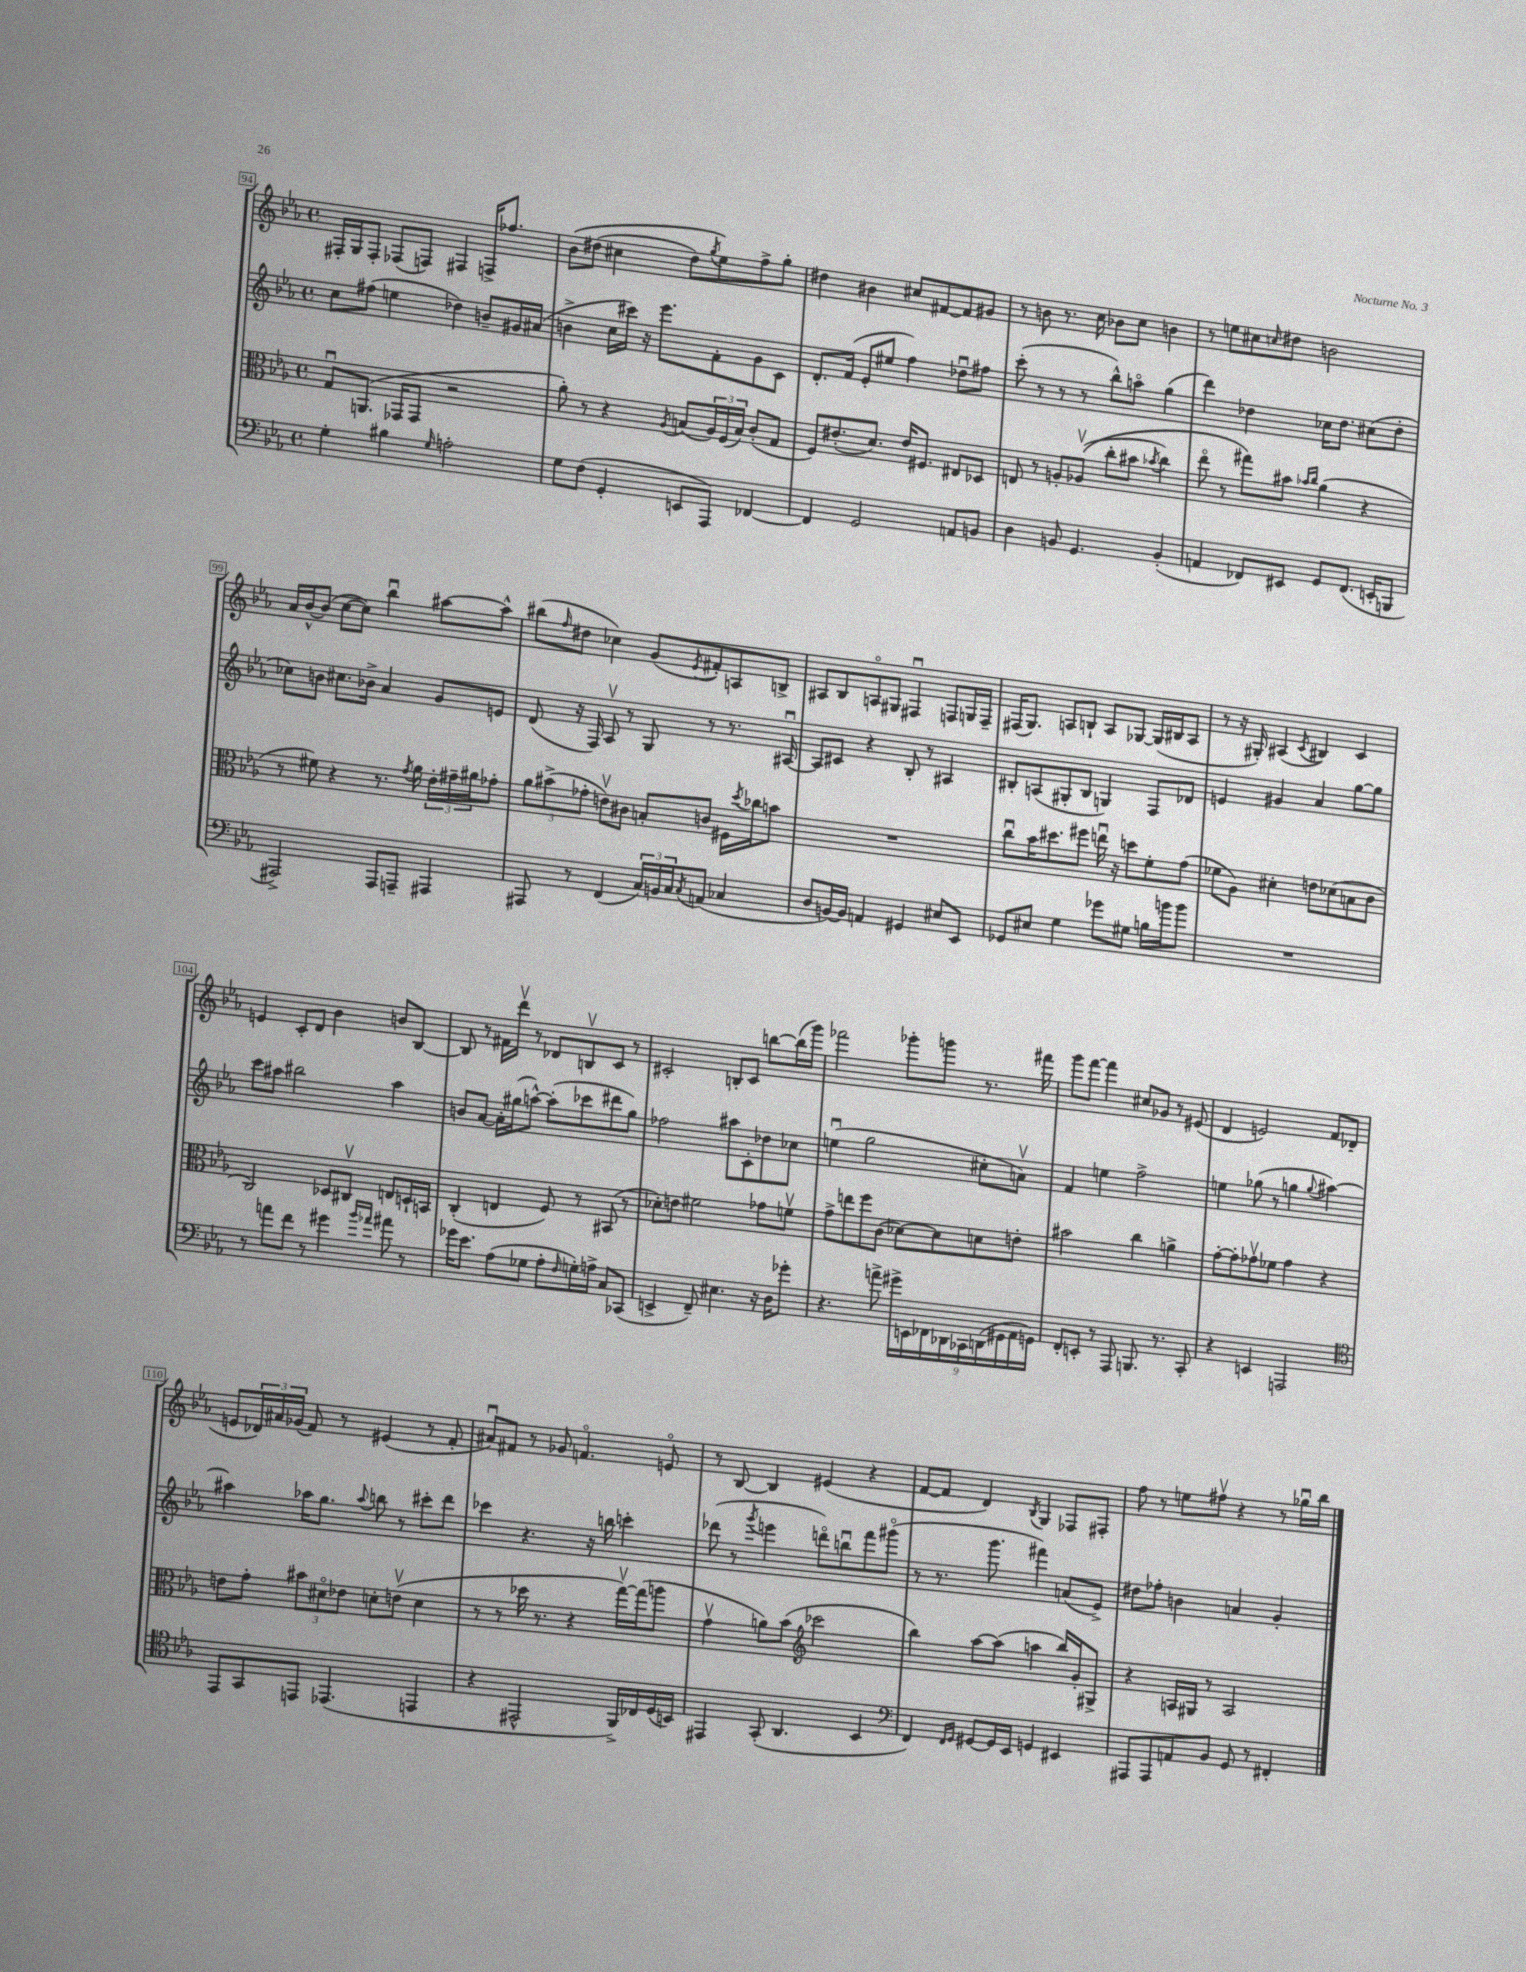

**kern	**kern	**kern	**kern
*staff4	*staff3	*staff2	*staff1
*clefF4	*clefC3	*clefG2	*clefG2
*k[b-e-a-]	*k[b-e-a-]	*k[b-e-a-]	*k[b-e-a-]
*M4/4	*M4/4	*M4/4	*M4/4
*met(c)	*met(c)	*met(c)	*met(c)
4G'\	8Gu/L	8cc\L	16F#'/LL
.	.	.	16G/J
.	(8.AA/J	(8ff#\J	8F#'/J
4B#\	.	4ee\	(8F-/L
.	16GG-/LK	.	.
.	8GG-/J	.	8F/J)
16qqG/	.	.	.
2A'\	2r	4dd-\)	4F#/
.	.	8b~/L	16F^/LK
.	.	.	8.ff-/J
.	.	16g#/L	.
.	.	(16a#/JJ	.
=	=	=	=
8G\L	8a-'\)	4b^\	&(8b-\L
(8F\J	8r	.	(8dd#\J
4GG'/	4r	16cc\LL	4cc#\
.	.	16ccc#\JJ)	.
.	.	16r	.
.	.	8.eee-\L	.
.	8qA-/	.	.
8EE/L	(8B/L	.	8dd#\L)
.	.	.	8qgg/
8AAA-/J)	24A-/L)	8f'\	8ee-\&)
.	(24F/	.	.
.	24B/JJ)	.	.
[4FF-/	(8c'/L	8g\	8ff^\
.	8G/J	8c\J	8gg'\J
=	=	=	=
4FF-/]	8F/L)	8.d'/L	4dd#\
.	(8.e#'/	.	.
.	.	(16f/Jk	.
2GG/	.	8e-'/L	4b#\
.	8.d/J)	.	.
.	.	8ee#/J	.
.	16e#/LK	4ff\)	8cc#/L
.	8.F#/J	.	.
.	.	.	[8f#/
8AA/L	8E#/L	8dd-u\L	8f#/]
8BB/J	8D-/J	8ff#\J	8g#/J
=	=	=	=
4D\	8E/	(8ccc'\	8r
.	8r	8r	8b\
8BB/	8A'/L	8r	8.r
4.GG/	&((8A-v/J	8r	.
.	.	.	16cc\
.	8cc'\L	8bb-^^\L)	8b-\L
.	8b#\J	8aao\J	8cc\J
.	8qb-/	.	.
(4BB'/	4cc\)	(4gg\	4b\
=	=	=	=
4AA/	8ee-o\	4ddd\)	8r
.	8r	.	8ee\L
8FF-/L)	8gg#\L&)	4dd-\	8cc#\
.	.	.	16qqcc/
8EE#/J	8b#\J	.	8dd#\J
.	16qqb-/LL	.	.
.	16qqcc/JJ	.	.
8GG/L	(4a-\	16cc-\LK	2b\
.	.	8.dd-\J	.
(8.FF-/J	.	.	.
.	4r	(8cc#\L	.
16EE'/LK	.	.	.
8BBB/J	.	8dd-'\J	.
=	=	=	=
2AAA#^/)	8r	8cc-\L)	16a-/LL
.	.	.	[16b-^^/J
.	8f#\)	8b\J	(8b-/]J
.	4r	8.cc#\L	[8cc\L
.	.	.	8cc\]J)
.	.	16b-^\Jk	.
8AAA#/L	8.r	4a-/	4bb-u\
8AAA~/J	.	.	.
.	8qg/	.	.
.	16a-\	.	.
4AAA#/	24e-'\LL	8g/L	[8aa#\L
.	24g#~\	.	.
.	24a#\J	.	.
.	8g-'\J	8e/J	8aa#^^\]J
=	=	=	=
8AAA#/	12a-\L	(8d/	(8bb#\L
.	(12b#^\	.	.
.	.	.	16qqff/
8r	.	16r	8dd#\J
.	12g-'\J	.	.
.	.	16F/)	.
(4FF/	8ev\L)	8A-v/	4cc-\)
.	8c#\J	8r	.
24C/LL)	8B'/L	8G/	(8g/L
24BB/	.	.	.
24C/J	.	.	.
8qC/	.	.	8qe-/
(8AA/J	8c/J	8r	8f#'/)
4C-/	16F#\LL	8.r	8A/
.	8qdd/	.	.
.	16cc-\J	.	.
.	8b\J	.	8B^/J
.	.	[16A#u/	.
=	=	=	=
8D/L	1r	8A#/]L	8A#/L
[16BB/L)	.	8c#/J	8B-/
16BB/]JJ	.	.	.
4AA/	.	4r	8Ao/
.	.	.	8G#/J
4GG#/	.	8B-'/	4F#u/
.	.	8r	.
8E#/L	.	4A#/	8F/L
8EE-/J	.	.	16G/L
.	.	.	16F~/JJ
=	=	=	=
8GG-/L	8ccu\L	8B#'/L	(16F#/LK
.	.	.	8.G/J)
8E#/J	16b-\K	(8A/	.
.	8.dd#\	.	.
4G\	.	8G#'/	8A/L
.	8ff#\J	8B#/J	8B`/J
8g-\L	16eeu\	4G/)	8A/L
.	16r	.	.
8G#\J	8dd\L	.	[8G-/J
16B\LL	8f'\	8F/L	(16G-/]LL
16b\J	.	.	16B#/J
8b\J	(8g\J	8d-/J	8A/J
=	=	=	=
1r	8f-\L	4e/	8r
.	8A-\J)	.	16r
.	.	.	16G#'/)
.	4d#'\	4g#/	(4A#/
.	.	.	8qc/
.	8e\L	4a-/	4B#/)
.	(8d-\	.	.
.	8B\	[8gg\L	4c/
.	8c\J	8gg\]J	.
=	=	=	=
8r	2C/)	8ccc\L	4e/
8a\L	.	8aa#\J	.
8f\J	.	2bb#\	8c'/L
8r	.	.	8d/J
4g#\	8D-/L	.	4b-\
.	8C#v/J	.	.
16qqb-/LL	.	.	.
16qqa-/JJ	.	.	.
8a#\	8E/L	4aa#\	8b/L
8r	16D`/L	.	[8B-/J
.	16BB/JJ	.	.
=	=	=	=
16g-\LK	(4C'/	8b/L	8B-/]
8.e-\J	.	.	.
.	.	[8a-/J	8r
(8A-\L	4E/	16a-'\]LL	16f#\LL
.	.	(16gg#\J	16dddv\JJ
8G-\J	.	[8aa^^\J)	8r
8A-'\L	8F/)	(8aa'\]L	8d-/L
16qqF/	.	.	.
16G'\L)	8r	8ccc-\	8Bv/
16A^\JJ	.	.	.
8C/L	(8BB#/	8ddd#\	8c/J
(8CC-/J	8r	8gg#\J)	8r
=	=	=	=
4EE^/	8d-'\L)	2ff-\	2c#'/
.	8e\J	.	.
8FF~/)	2f#\	.	.
4.E#\	.	.	.
.	.	8aa#\L	8B'/L
.	.	8c'\	8c#/J
16r	8g-\L	8dd-\	[8bb\L
16D\LK	.	.	.
8g-'\J	8fv\J	8cc-\J	(16bb\]L
.	.	.	16ggg\JJ)
=	=	=	=
4.r	8g^\L	(4eeu\	2fff-\
.	8ee\	.	.
.	8ff\	2gg\	.
8a^\	(8c\J	.	.
18g#^\LL	[8d-\L)	.	8ggg-'\L
18EE\	.	.	.
18FF-\	.	.	.
.	8d-\]	.	8ggg\J
18DD-\	.	.	.
18CC-\	.	.	.
.	8d\	8cc#'\L	8.r
(18DD\	.	.	.
18GG#\	.	.	.
.	8e'\J	8av\J)	.
18AA-\	.	.	.
.	.	.	16fff#\
18GG\JJ)	.	.	.
=	=	=	=
8FF'/L	2b#\	4f/	8ggg\L
8EE'/J	.	.	[8fff\J
8r	.	4ee\	4fff\]
8AAA-/	.	.	.
8.BBB/	4cc\	2ff^\	8cc#/L
.	.	.	8g-/J
8.r	.	.	.
.	4a^\	.	8r
8CC'/	.	.	(8e#/
=	=	=	=
4r	[8g'\L	4ee\	4d/
.	8g'\]	.	.
4EE/	8g-v\	(8gg-\	2e/)
.	8f-\J	8r	.
2AAA/	4g-\	4gg\	.
.	.	8qqgg/	.
.	4r	[4aa#\)	8f/L
.	.	.	(8d-/J
=	=	=	=
*clefC4	*	*	*
8EE-/L	8e\L	4aa#\]	8e/L
8GG/	8g'\J	.	24d-/L)
.	.	.	24a#/
.	.	.	(24g-/JJ
8EE/J	12b#\L	16aa-\LK	8f/)
.	.	8.gg\J	.
.	12d#o\	.	.
(4.EE-/	.	.	8r
.	12e-\J	.	.
.	.	8qqaa-/	.
.	8d'\L	8bb\	(4e#/
.	(8ev\J	8r	.
4EE/	4d\	8ccc#'\L	8r
.	.	8ddd\J	8f'/
=	=	=	=
4r	8r	4ccc-\	8a#u/L)
.	8r	.	8f#/J
2EE#^^/	16dd-\	4.r	8r
.	8.r	.	.
.	.	.	8g-/
.	4r	.	4.fo/
.	.	16r	.
.	.	16bb\	.
16FF^/LL)	[16ggv\LL)	4ccc'\	.
16C-/	(16gg\]J	.	.
(16D/	8aa\J	.	8eo/
16BB/JJ)	.	.	.
=	=	=	=
4EE#/	4gv\	(8ddd-\	8r
.	.	8r	[8B-/
.	.	8qggg/	.
(8GG'/	8a\L)	4eee\	4B-/]
4.AA-/	(8b-\J	.	.
*	*clefG2	*	*
.	2ccc-\	8dddo\L)	(4e#/
.	.	8bbu\	.
4BB-/	.	8fff\	4r
.	.	(8ggg#o\J	.
=	=	=	=
*clefF4	*	*	*
4FF/)	4bb-\)	8r	[8f/L
.	.	8.r	8f/]J
16qqFF/LL	.	.	.
16qqGG/JJ	.	.	.
[8GG#/L	[8aa-\L	.	4d/)
.	.	8.ggg\	.
16GG#/]L	(8aa-\]J	.	.
16EE-/JJ	.	.	.
.	.	.	8qB-/
4GG/	4aa\	4fff#\)	4G/
4EE#/	16bb-/LL)	(8a/L	8F-/L
.	16g'/J	.	.
.	8G#^/J	8e-^/J)	8F#'/J
=	=	=	=
8AAA#/L	4r	8dd#\L	8ff\
8AAA#/	.	8ff-'\J	8r
8AA/	16A/LL	4b\	8ee\L
.	16G#/JJ	.	.
8BB-/J	8r	.	8ff#v\J
8GG/	2A/	4a/	4r
8r	.	.	.
4FF#'/	.	4g'/	8r
.	.	.	16gg-u\LL
.	.	.	16bb-\JJ
==	==	==	==
*-	*-	*-	*-
